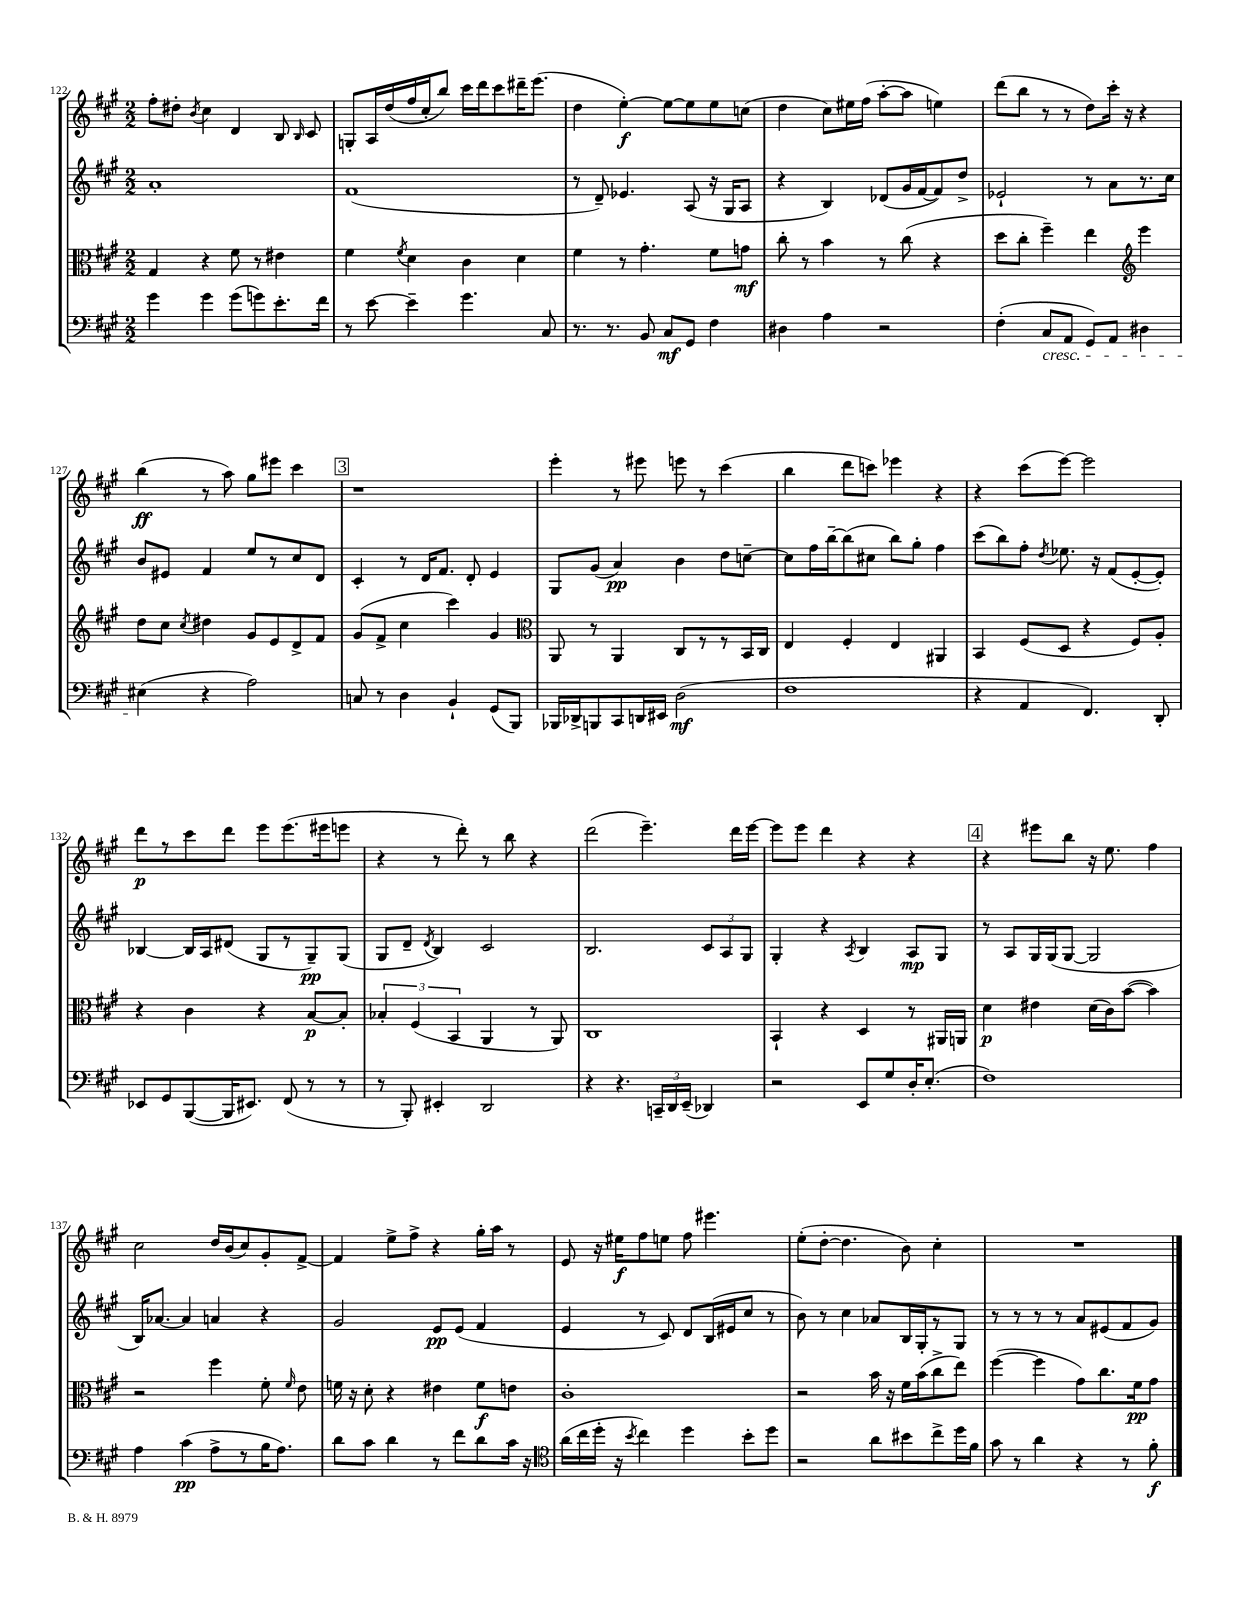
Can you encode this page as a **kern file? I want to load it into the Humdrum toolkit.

**kern	**dynam	**kern	**dynam	**kern	**dynam	**kern	**dynam
*part4	*part4	*part3	*part3	*part2	*part2	*part1	*part1
*staff4	*staff4	*staff3	*staff3	*staff2	*staff2	*staff1	*staff1
*clefF4	*	*clefC3	*	*clefG2	*	*clefG2	*
*k[f#c#g#]	*	*k[f#c#g#]	*	*k[f#c#g#]	*	*k[f#c#g#]	*
*M2/2	*	*M2/2	*	*M2/2	*	*M2/2	*
=122	=122	=122	=122	=122	=122	=122	=122
4g#\	.	4G#/	.	1a'	.	8ff#'\L	.
.	.	.	.	.	.	8dd#X'\J	.
.	.	.	.	.	.	8qb/	.
4g#\	.	4r	.	.	.	4cc#\	.
(8g#\L	.	8f#\	.	.	.	4d/	.
8gn\)	.	8r	.	.	.	.	.
8.e'\	.	4e#X\	.	.	.	8B/	.
.	.	.	.	.	.	16qqB/	.
.	.	.	.	.	.	8c#/	.
16f#\Jk	.	.	.	.	.	.	.
=123	=123	=123	=123	=123	=123	=123	=123
8r	.	4f#\	.	(1f#	.	8Gn'/L	.
[8e\	.	.	.	.	.	16A/L	.
.	.	.	.	.	.	(16dd/	.
.	.	8qf#/	.	.	.	.	.
4e~\]	.	4d\	.	.	.	16ff#/	.
.	.	.	.	.	.	16cc#'/J	.
.	.	.	.	.	.	8bb/J)	.
4.g#\	.	4c#\	.	.	.	16ccc#\LL	.
.	.	.	.	.	.	16ddd\J	.
.	.	.	.	.	.	8ccc#\	.
.	.	4d\	.	.	.	16ddd#X~\K	.
.	.	.	.	.	.	(8.eee\J	.
8C#/	.	.	.	.	.	.	.
=124	=124	=124	=124	=124	=124	=124	=124
8.r	.	4f#\	.	8r	.	4dd\	.
.	.	.	.	8d~/)	.	.	.
8.r	.	.	.	.	.	.	.
.	.	8r	.	4.e-X/	.	[4ee'\)	f
8BB/	.	4.g#'\	.	.	.	.	.
8C#/L	mf	.	.	.	.	8ee\L_	.
8GG#/J	.	.	.	(8A/	.	8ee\]	.
4F#\	.	8f#\L	.	16r	.	8ee\	.
.	.	.	.	16G#/KL	.	.	.
.	.	8gn\J	mf	8A/J	.	(8ccn\J	.
=125	=125	=125	=125	=125	=125	=125	=125
4D#X\	.	8cc#'\	.	4r	.	4dd\	.
.	.	8r	.	.	.	.	.
4A\	.	4b\	.	4B/)	.	8cc#\L)	.
.	.	.	.	.	.	16ee#X\L	.
.	.	.	.	.	.	(16ff#\JJ	.
2r	.	8r	.	(8d-X/L	.	[8aa'\L	.
.	.	(8cc#\	.	16g#/L	.	8aa\J]	.
.	.	.	.	[16f#/J	.	.	.
.	.	4r	.	8f#/])	.	4een\)	.
.	.	.	.	8dd^/J	.	.	.
=126	=126	=126	=126	=126	=126	=126	=126
(4F#'\	.	8dd\L	.	2e-X`/	.	(8ddd\L	.
.	.	8cc#'\J	.	.	.	8bb\J	.
!LO:TX:b:i:t=cresc.	!	!	!	!	!	!	!
8C#/L	.	4ff#~\)	.	.	.	8r	.
8AA/J	.	.	.	.	.	8r	.
8GG#/L)	.	4ee\	.	8r	.	8dd\L)	.
8AA/J	.	.	.	8a\L	.	16ccc#'\Jk	.
.	.	.	.	.	.	16r	.
*	*	*clefG2	*	*	*	*	*
4D#X\	.	4eee\	.	8.r	.	4r	.
.	.	.	.	16cc#\Jk	.	.	.
!!LO:LB:g=z
=127	=127	=127	=127	=127	=127	=127	=127
(4E#X\	.	8dd\L	.	8b/L	.	(4bb\	ff
.	.	8cc#\J	.	8e#X/J	.	.	.
.	.	8qcc#/	.	.	.	.	.
4r	.	4dd#X\	.	4f#/	.	8r	.
.	.	.	.	.	.	8aa\)	.
2A\)	.	8g#/L	.	8ee/L	.	8gg#\L	.
.	.	8e/	.	8r	.	8eee#X\J	.
.	.	8d^/	.	8cc#/	.	4ccc#\	.
.	.	8f#/J	.	8d/J	.	.	.
!!LO:REH:place=s1:t=3
=128	=128	=128	=128	=128	=128	=128	=128
8Cn/	.	(8g#/L	.	4c#'/	.	1r	.
8r	.	8f#^/J	.	.	.	.	.
4D\	.	4cc#\	.	8r	.	.	.
.	.	.	.	16d/KL	.	.	.
.	.	.	.	8.f#/J	.	.	.
4BB`/	.	4ccc#\)	.	.	.	.	.
.	.	.	.	8d'/	.	.	.
(8GG#/L	.	4g#/	.	4e/	.	.	.
8BBB/J)	.	.	.	.	.	.	.
=129	=129	=129	=129	=129	=129	=129	=129
*	*	*clefC3	*	*	*	*	*
16BBB-X/LL	.	8AA/	.	8G#/L	.	4eee'\	.
16DD-X^/J	.	.	.	.	.	.	.
8BBBn/	.	8r	.	(8g#/J	.	.	.
8CC#/	.	4AA/	.	4a/)	pp	8r	.
16DDn/L	.	.	.	.	.	8eee#X\	.
16EE#X/JJ	.	.	.	.	.	.	.
(2D\	mf	8C#/L	.	4b\	.	8eeen\	.
.	.	8r	.	.	.	8r	.
.	.	8r	.	8dd\L	.	(4ccc#\	.
.	.	16BB/L	.	[8ccn~\J	.	.	.
.	.	16C#/JJ	.	.	.	.	.
=130	=130	=130	=130	=130	=130	=130	=130
1F#	.	4E/	.	8cc\L]	.	4bb\	.
.	.	.	.	16ff#\L	.	.	.
.	.	.	.	[16bb~\J	.	.	.
.	.	4F#'/	.	(8bb\]	.	8ddd\L	.
.	.	.	.	8cc#X\J	.	8cccn\J)	.
.	.	4E/	.	8bb\L)	.	4eee-X\	.
.	.	.	.	8gg#'\J	.	.	.
.	.	4AA#X/	.	4ff#\	.	4r	.
=131	=131	=131	=131	=131	=131	=131	=131
4r	.	4BB/	.	(8ccc#\L	.	4r	.
.	.	.	.	8bb\)	.	.	.
4AA/	.	(8F#/L	.	8ff#'\J	.	(8ccc#\L	.
.	.	.	.	8qdd/	.	.	.
.	.	8D/J	.	8.ee-X\	.	[8eee\J)	.
4.FF#/)	.	4r	.	.	.	2eee\]	.
.	.	.	.	16r	.	.	.
.	.	.	.	(8f#/L	.	.	.
.	.	8F#/L)	.	[8e'/	.	.	.
8DD'/	.	8A'/J	.	8e'/J])	.	.	.
!!LO:LB:g=z
=132	=132	=132	=132	=132	=132	=132	=132
8EE-X/L	.	4r	.	[4B-X/	.	8ddd\L	p
8GG#/	.	.	.	.	.	8r	.
([8BBB/	.	4c#\	.	16B-/LL]	.	8ccc#\	.
.	.	.	.	16A/J	.	.	.
16BBB/K]	.	.	.	(8d#X/J	.	8ddd\J	.
8.EE#X/J)	.	.	.	.	.	.	.
.	.	4r	.	8G#/L	.	8eee\L	.
(8FF#/	.	.	.	8r	.	(8.eee\	.
8r	.	[8B/L	p	8G#~/)	pp	.	.
.	.	.	.	.	.	16eee#X\k	.
8r	.	8B'/J]	.	(8G#/J	.	8eeen\J	.
=133	=133	=133	=133	=133	=133	=133	=133
8r	.	6B-X'/	.	8G#/L	.	4r	.
8BBB'/)	.	.	.	8d~/J	.	.	.
.	.	(6F#/	.	.	.	.	.
.	.	.	.	8qd/	.	.	.
4EE#X'/	.	.	.	4B/)	.	8r	.
.	.	6BB/	.	.	.	.	.
.	.	.	.	.	.	8ddd'\)	.
2DD/	.	4AA/	.	2c#/	.	8r	.
.	.	.	.	.	.	8bb\	.
.	.	8r	.	.	.	4r	.
.	.	8AA/)	.	.	.	.	.
=134	=134	=134	=134	=134	=134	=134	=134
4r	.	1C#	.	2.B/	.	(2ddd\	.
4.r	.	.	.	.	.	.	.
.	.	.	.	.	.	4.eee~\)	.
24CCn~/LL	.	.	.	.	.	.	.
24DD/	.	.	.	.	.	.	.
(24EE~/JJ	.	.	.	.	.	.	.
4DD-X/)	.	.	.	12c#/L	.	.	.
.	.	.	.	12A/	.	.	.
.	.	.	.	.	.	16ddd\LL	.
.	.	.	.	12G#/J	.	.	.
.	.	.	.	.	.	[16eee\JJ	.
=135	=135	=135	=135	=135	=135	=135	=135
2r	.	4BB`/	.	4G#'/	.	8eee\L]	.
.	.	.	.	.	.	8eee\J	.
.	.	4r	.	4r	.	4ddd\	.
.	.	.	.	8qA/	.	.	.
8EE/L	.	4D/	.	4B/	.	4r	.
8G#/	.	.	.	.	.	.	.
16D'/K	.	8r	.	8A/L	mp	4r	.
(8.E'/J	.	.	.	.	.	.	.
.	.	16AA#X/LL	.	8G#/J	.	.	.
.	.	16AAn/JJ	.	.	.	.	.
!!LO:REH:place=s1:t=4
=136	=136	=136	=136	=136	=136	=136	=136
1F#)	.	4d\	p	8r	.	4r	.
.	.	.	.	8A/L	.	.	.
.	.	4e#X\	.	16G#/L	.	8eee#X\L	.
.	.	.	.	(16G#/J	.	.	.
.	.	.	.	[8G#/J	.	8bb\J	.
.	.	(16d\LL	.	2G#/]	.	16r	.
.	.	16c#\J)	.	.	.	8.ee\	.
.	.	([8b\J	.	.	.	.	.
.	.	4b\])	.	.	.	4ff#\	.
!!LO:LB:g=z
=137	=137	=137	=137	=137	=137	=137	=137
4A\	.	2r	.	16B/KL)	.	2cc#\	.
.	.	.	.	[8.a-X/J	.	.	.
(4c#\	pp	.	.	4a-/]	.	.	.
8A^\L	.	4ff#\	.	4an/	.	16dd/LL	.
.	.	.	.	.	.	(16b/J	.
8r	.	.	.	.	.	8cc#/)	.
16B\K	.	8f#'\	.	4r	.	8g#'/	.
8.A\J)	.	.	.	.	.	.	.
.	.	16qqf#/	.	.	.	.	.
.	.	8e\	.	.	.	[8f#^/J	.
=138	=138	=138	=138	=138	=138	=138	=138
8d\L	.	16fn\	.	2g#/	.	4f#/]	.
.	.	16r	.	.	.	.	.
8c#\J	.	8d'\	.	.	.	.	.
4d\	.	4r	.	.	.	8ee^\L	.
.	.	.	.	.	.	8ff#^\J	.
8r	.	4e#X\	.	8e/L	pp	4r	.
8f#\L	.	.	.	(8e/J	.	.	.
8d\	.	8f\L	f	4f#/	.	16gg#'\LL	.
.	.	.	.	.	.	16aa\JJ	.
16c#\Jk	.	8en\J	.	.	.	8r	.
16r	.	.	.	.	.	.	.
=139	=139	=139	=139	=139	=139	=139	=139
*clefC4	*	*	*	*	*	*	*
(16a\LL	.	1c#'	.	4e/	.	8e/	.
16cc#\	.	.	.	.	.	.	.
16dd'\JJ	.	.	.	.	.	16r	.
16r	.	.	.	.	.	16ee#X\KL	f
8qb/	.	.	.	.	.	.	.
4cc#\)	.	.	.	8r	.	8ff#\	.
.	.	.	.	8c#/)	.	8een\J	.
4dd\	.	.	.	8d/L	.	8ff#\	.
.	.	.	.	(16B/L	.	4.eee#X\	.
.	.	.	.	16e#X/J	.	.	.
8b'\L	.	.	.	8cc#/J	.	.	.
8dd\J	.	.	.	8r	.	.	.
=140	=140	=140	=140	=140	=140	=140	=140
2r	.	2r	.	8b\)	.	(8ee'\L	.
.	.	.	.	8r	.	[8dd'\J	.
.	.	.	.	4cc#\	.	4.dd\]	.
8a\L	.	16b\	.	8a-X/L	.	.	.
.	.	16r	.	.	.	.	.
8b#X\	.	16f#\LL	.	16B/L	.	8b\)	.
.	.	(16b\J	.	16G#'/J	.	.	.
8cc#^\	.	8cc#^\	.	8r	.	4cc#'\	.
16dd\L	.	8ee\J)	.	8G#/J	.	.	.
16f#\JJ	.	.	.	.	.	.	.
=141	=141	=141	=141	=141	=141	=141	=141
8g#\	.	([4ff#\	.	8r	.	1r	.
8r	.	.	.	8r	.	.	.
4a\	.	4ff#\]	.	8r	.	.	.
.	.	.	.	8r	.	.	.
4r	.	8g#\L)	.	8a/L	.	.	.
.	.	8.cc#\	.	(8e#X/	.	.	.
8r	.	.	.	8f#/	.	.	.
.	.	16f#\k	pp	.	.	.	.
8f#'\	f	8g#\J	.	8g#/J)	.	.	.
==	==	==	==	==	==	==	==
*-	*-	*-	*-	*-	*-	*-	*-
